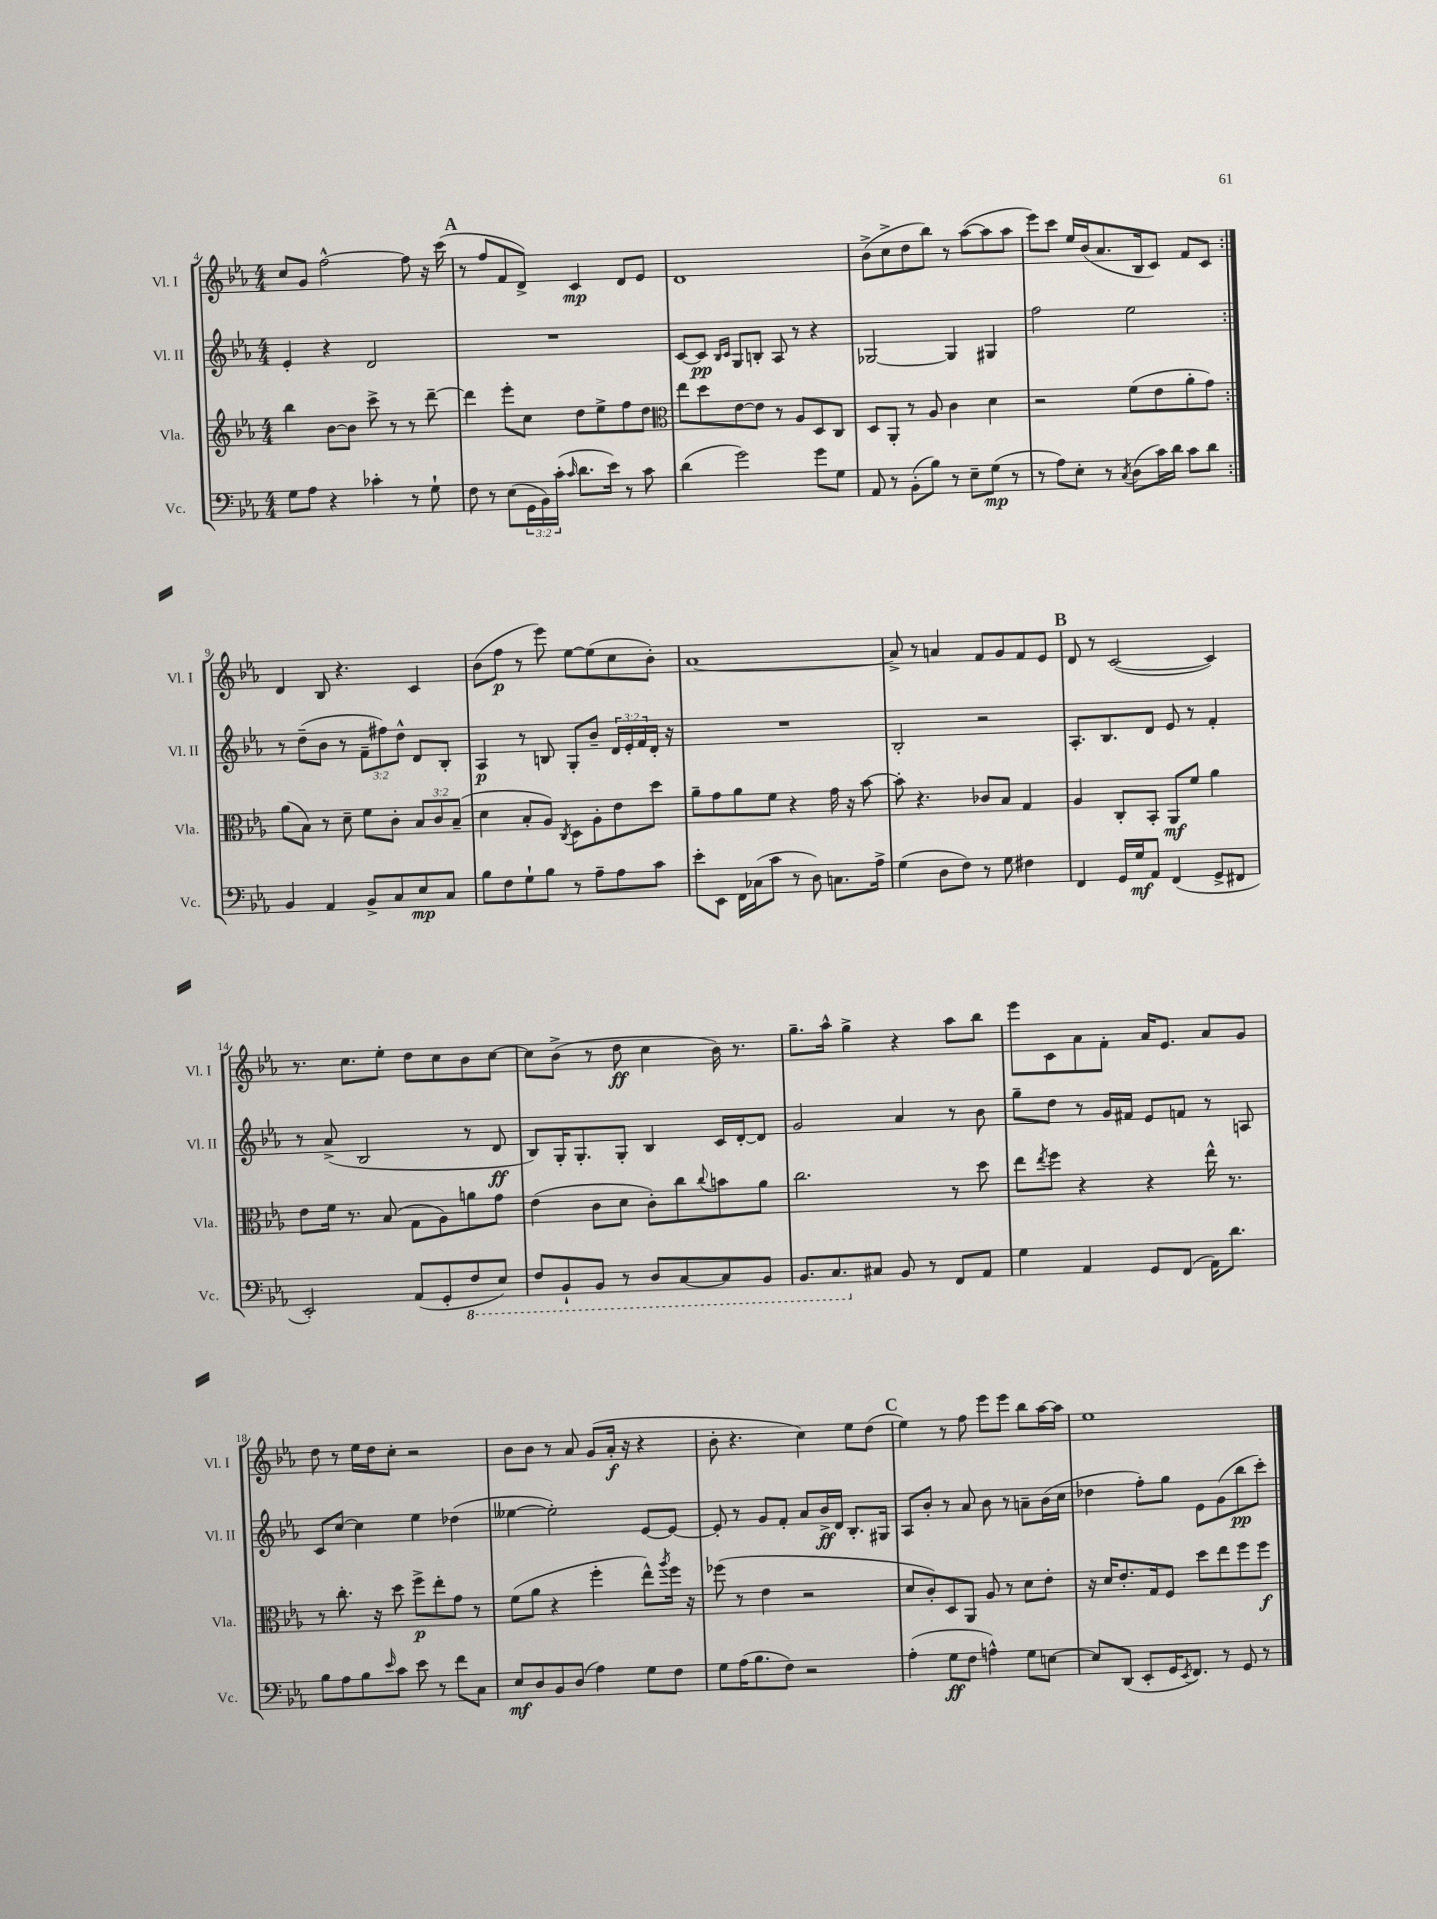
<<
\new StaffGroup <<
\new Staff = "s0" \with { instrumentName = "Vl. I" shortInstrumentName = "Vl. I" } {
    \clef treble \key ees \major \numericTimeSignature \time 4/4
    \repeat volta 2 { c''8 g'8 f''2~-^ f''8 r16 c'''16( |
    \mark \markup { \bold "A" } r8 f''8 f'8 d'8->) c'4\mp d'8 ees'8 |
    d'1 |
    bes'8->( c''8-> d''8 bes''8) r8 aes''8~( aes''8 aes''8 |
    ees'''8) c'''8 ees''16 bes'16( aes'8. bes16 c'8) f'8 c'8 | }
    d'4 bes8 r4. c'4 |
    bes'8( f''8\p r8 ees'''8) ees''8~ ees''8( c''8 bes'8-.) |
    aes'1~ |
    aes'8-> r8 a'4 f'8 g'8 f'8 ees'8 |
    \mark \markup { \bold "B" } d'8 r8 c'2~( c'4) |
    r8. c''8. ees''8-. d''8 c''8 bes'8 c''8~ |
    c''8 bes'8->( r8 d''8\ff c''4 bes'16) r8. |
    g''8.-- aes''16-^ g''4-> r4 aes''8 bes''8 |
    ees'''8 c'8 aes'8 f'8-. aes'16 ees'8. aes'8 g'8 |
    d''8 r8 ees''16 d''16 c''8-. r2 |
    bes'8 bes'8 r8 aes'8 g'8( aes'16-.\f r16 r4 |
    bes'8-. r4. c''4) ees''8 d''8( |
    \mark \markup { \bold "C" } ees''4) r8 f''8 ees'''8 ees'''8 bes''8 aes''16~ aes''16 |
    ees''1 \bar "|." |
}
\new Staff = "s1" \with { instrumentName = "Vl. II" shortInstrumentName = "Vl. II" } {
    \clef treble \key ees \major \numericTimeSignature \time 4/4 \override Staff.TupletNumber.text = #tuplet-number::calc-fraction-text
    \repeat volta 2 { ees'4-. r4 d'2 |
    \mark \markup { \bold "A" } R1 |
    c'8~ c'8\pp \grace { bes16 c'16 } g8 b8-. aes8 r8 r4 |
    ges2~ ges4 gis4 |
    f''2 ees''2 | }
    r8 d''8--( bes'8 r8 \tuplet 3/2 { f'8-- fis''8) d''8-^ } d'8 bes8-. |
    aes4\p r8 b8 g8-. bes'8-- \tuplet 3/2 { d'16 ees'16-. f'16 } d'16-. r16 |
    R1 |
    bes2-. r2 |
    \mark \markup { \bold "B" } aes8.-. bes8. d'8 ees'8 r8 f'4-. |
    r8 aes'8->( bes2 r8 d'8\ff |
    bes8) g16-. g8.-. g8-. bes4 c'16 d'16~-. d'8 |
    g'2 aes'4 r8 bes'8 |
    g''8-- d''8 r8 g'16 fis'16 ees'8 f'8 r8 a8 |
    c'8 c''8~ c''4 ees''4 des''4( |
    eeses''4~ eeses''2-.) ees'8~ ees'8~ |
    ees'8-. r8 g'8 f'8-. aes'8 bes'16->\ff d'16 bes8.-. gis16 |
    \mark \markup { \bold "C" } aes8 bes'8-. r8 aes'8 bes'8 r8 a'8-- bes'16( c''16 |
    des''4 f''8-.) g''8 ees'8 g'8( bes''8\pp c'''8-.) \bar "|." |
}
\new Staff = "s2" \with { instrumentName = "Vla." shortInstrumentName = "Vla." } {
    \clef treble \key ees \major \numericTimeSignature \time 4/4 \override Staff.TupletNumber.text = #tuplet-number::calc-fraction-text
    \repeat volta 2 { bes''4 bes'8~ bes'8 c'''8-> r8 r8 d'''8~-- |
    \mark \markup { \bold "A" } d'''4 ees'''8-. c''8 d''8 ees''8-> f''8 d''8 |
    \clef alto ees''8 d''8 ees'8~ ees'8 r8 aes8 d8 c8 |
    d8 aes,8-. r8 aes8 c'4 d'4 |
    r2 f'8( ees'8 aes'8-. g'8) | }
    aes'8( bes8) r8 d'8-- f'8 c'8-. \tuplet 3/2 { bes8 c'8 bes8--( } |
    d'4 bes8-. aes8) \acciaccatura { c8 } d8 aes8-. ees'8 d''8 |
    aes'8-- g'8 aes'8 f'8 r4 g'16 r16 bes'8~ |
    bes'8-. r4. ces'8 bes8 g4 |
    \mark \markup { \bold "B" } aes4 c8-. bes,8-. aes,8\mf f'8 aes'4 |
    ees'8 f'16 r8. bes8( g8 aes8) a'8 g'8 |
    ees'4( c'8 d'8 c'8-.) c''8 \appoggiatura { c''8 } b'8 aes'8 |
    c''2. r8 d''8 |
    ees''8 \acciaccatura { ees''8 } f''8 r4 r4 ees''16-^ r8. |
    r8 c''8.-. r16 d''8 f''8->\p ees''8-. g'8 r8 |
    f'8( aes'8 r4 f''4-. ees''8-^) \acciaccatura { aes''8 } f''16 r16 |
    fes''8( r8 ees'4 r2 |
    \mark \markup { \bold "C" } d'8 c'8-.) d8 aes,8 aes8 r8 d'8 ees'8-. |
    r16 d'16 ees'8.-. g16 f8 d''8 ees''8 f''8 f''8\f \bar "|." |
}
\new Staff = "s3" \with { instrumentName = "Vc." shortInstrumentName = "Vc." } {
    \clef bass \key ees \major \numericTimeSignature \time 4/4 \override Staff.TupletNumber.text = #tuplet-number::calc-fraction-text
    \repeat volta 2 { g8 aes8 r4 ces'4-. r8 g8-! |
    \mark \markup { \bold "A" } f8 r8 ees8( \tuplet 3/2 { g,16 bes,16) c'16-.( } \grace { c'16 } d'8. ees'16) r8 c'8 |
    d'4( g'2) g'8 g8 |
    aes,8 r8 bes,8-.( bes8) r8 ees8-- g8\mp( r8 |
    r8 aes8) ees8-. r8 \acciaccatura { c8 } d8( c'16) d'16 c'8 d'8 | }
    bes,4 aes,4 bes,8-> c8 ees8\mp c8 |
    bes8 f8 g8-! bes8 r8 aes8-- aes8 c'8 |
    ees'8-. ees,8 f,16 ces16( c'8 r8 d8) c8. aes16-> |
    g4( d8 f8) r8 g8 fis4 |
    \mark \markup { \bold "B" } f,4 g,16 g16\mf aes,8 f,4( g,8-> fis,8 |
    ees,2-.) aes,8( g,8-. \ottava #-1 f,8 ees,8) |
    f,8 bes,,8-! bes,,8 r8 d,8 c,8~ c,8 bes,,8 |
    bes,,8. c,8. \ottava #0 cis8 bes,8 r8 f,8 aes,8 |
    g4 aes,4 g,8 f,8( aes,16) d'8. |
    bes8 aes8 bes8 \grace { ees'16 } c'8 ees'8 r8 f'8 c8 |
    ees8\mf d8 bes,8 d8( aes4) g8 f8 |
    g8 aes16( bes8. f8) r2 |
    \mark \markup { \bold "C" } aes4-.( g8\ff f8 a4-^) g8 e8~ |
    e8 d,8( ees,8-. g,16 \acciaccatura { ees,8 } f,8.) r8 g,8 r8 \bar "|." |
}
>>
>>
\layout { \context { \Score currentBarNumber = #4 } }
